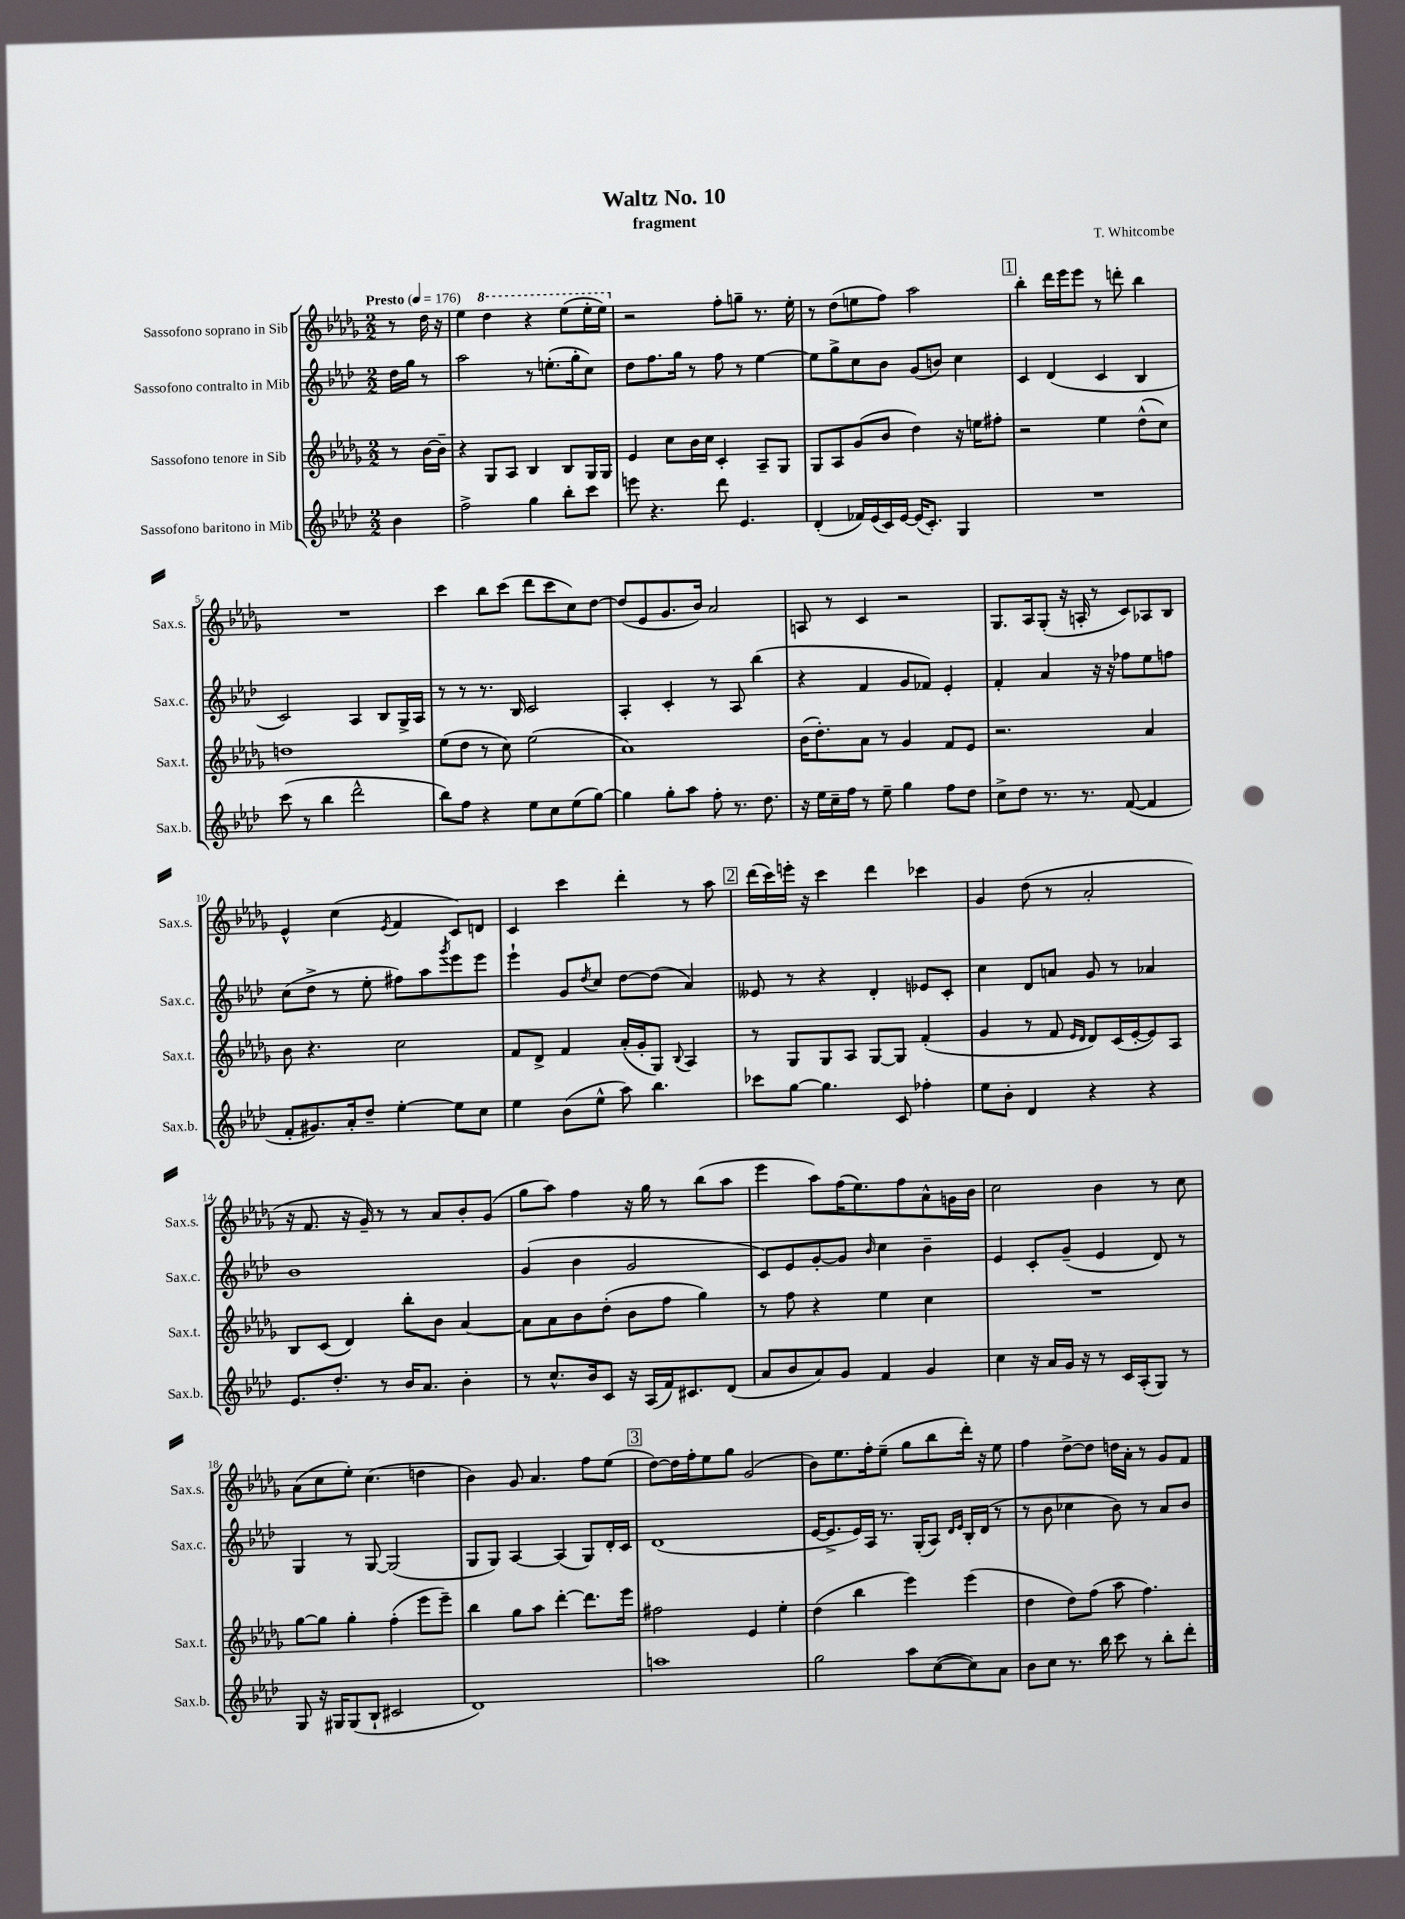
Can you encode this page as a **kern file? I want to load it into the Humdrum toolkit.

**kern	**kern	**kern	**kern
*staff4	*staff3	*staff2	*staff1
*clefG2	*clefG2	*clefG2	*clefG2
*k[b-e-a-d-]	*k[b-e-a-d-g-]	*k[b-e-a-d-]	*k[b-e-a-d-g-]
*M2/2	*M2/2	*M2/2	*M2/2
*MM176	*MM176	*MM176	*MM176
4b-	8r	16dd-	8r
.	.	16gg	.
.	[16b-	8r	16dd-
.	16b-~]	.	16r
=	=	=	=
2ff^	4r	2aa-	4ee-
.	8G-	.	4ddd-
.	8A-	.	.
4gg	4B-	8r	4r
.	.	(8.ee'	.
8bb-'	8B-	.	(8eee-
.	.	16gg'	.
8ccc	16G-	8cc)	16eee-'
.	16G-	.	16eee-)
=	=	=	=
8eee	4e-	8dd-	2r
4.r	.	8.ff	.
.	8cc	.	.
.	.	16gg	.
.	16b-	8r	.
.	16cc	.	.
8ddd-	4c'	8ff	8ff'
4.e-	.	8r	8gg~
.	8A-~	[4ee-	8.r
.	8G-	.	.
.	.	.	16ee-'
=	=	=	=
(4d-'	8G-	8ee-]	8r
.	8A-	8gg^	(8dd-
16f-)	(8g-	8cc	8ee
(16e-	.	.	.
16c)	8b-	8b-	8ff)
[16e-	.	.	.
(16e-]	4dd-)	(8g	2aa-
8.c')	.	.	.
.	.	8b)	.
4G	16r	4cc	.
.	16ee	.	.
.	8ff#'	.	.
=	=	=	=
1r	2r	4c	4bb-'
.	.	(4d-	16ddd-
.	.	.	16eee-
.	.	.	8eee-
.	4ee-	4c	8r
.	.	.	8ddd'
.	(8dd-^^	4B-	4bb-
.	8cc)	.	.
=	=	=	=
(8ccc	1dd	2c)	1r
8r	.	.	.
4bb-	.	.	.
2ddd-^^	.	4A-	.
.	.	8B-	.
.	.	16G^	.
.	.	16A-	.
=	=	=	=
8bb-)	(8ee-	8r	4ccc
8ff	8dd-	8r	.
4r	8r	8.r	8bb-
.	8cc)	.	(8ccc
.	.	16B-	.
8ee-	(2ee-	2c	8ddd-
8cc	.	.	8ccc
(8ee-	.	.	8cc)
[8gg)	.	.	[8dd-
=	=	=	=
4gg]	1a-)	4A-'	(8dd-]
.	.	.	8e-
8gg'	.	4c'	8.g-
8aa-	.	.	.
.	.	.	16b-)
8ff'	.	8r	2a-
8.r	.	8A-	.
.	.	(4bb-	.
8.dd-	.	.	.
=	=	=	=
16r	(16b-	4r	8A
16ee-	8.dd-')	.	.
16cc~	.	.	8r
16ff	.	.	.
8r	8a-	4f	4c
8ee-~	8r	.	.
4gg	4g-	8g	2r
.	.	8f-)	.
8ff	8f	4e-'	.
8dd-	8e-	.	.
=	=	=	=
8cc^	2.r	4f'	8.G-
8dd-	.	.	.
.	.	.	16A-
8.r	.	4a-	(8G-'
.	.	.	16r
8.r	.	.	16A'
.	.	16r	8r
.	.	16r	.
([8f	.	8ff-	8c)
4f]	4a-	8ee-	8A-
.	.	8ff	8B-
=	=	=	=
8f'	8b-	(8cc	4e-^^
8.g#)	4.r	8dd-^	.
.	.	8r	(4cc
16a-'	.	.	.
8dd-~	.	8ee-'	.
.	.	.	8qe-
[4ee-'	2cc	8ff#)	4f
.	.	8aa-	.
.	.	8qggg	.
8ee-]	.	8eee-	8c)
8cc	.	8eee-	8d
=	=	=	=
4ee-	8f	4eee-`	4c
.	8d-^	.	.
(8b-	4f	8g	4ccc
.	.	8qdd-	.
8ee-^^	.	8cc	.
8aa-)	(16a-'	[8dd-	4ddd-'
.	16g-'	.	.
4.bb-	8G-)	(8dd-]	.
.	8qqB-	.	.
.	4A-	4a-)	8r
.	.	.	8aa-
=	=	=	=
8ccc-	8r	8e--	(16ddd-
.	.	.	16ccc)
[8gg	8G-	8r	16eee'
.	.	.	16r
4.gg]	8G-	4r	4ccc
.	8A-	.	.
.	[8G-	4d-'	4ddd-
8c	8G-]	.	.
4ff-'	(4f'	8e-	4ccc-
.	.	8c'	.
=	=	=	=
8ee-	4g-	4cc	4g-
8b-'	.	.	.
4d-	8r	8d-	(8dd-
.	8f	8a	8r
.	16qqe-	.	.
.	16qqd-	.	.
4r	8d-)	8g	2a-'
.	(16c	8r	.
.	[16e-'	.	.
4r	8e-])	4a-	.
.	8A-	.	.
=	=	=	=
8.e-	8B-	1b-	16r
.	.	.	8.f
.	(8c	.	.
8.dd-'	.	.	.
.	4d-)	.	16r
.	.	.	16g-~)
8r	.	.	8r
16b-	8bb-'	.	8r
8.a-	.	.	.
.	8b-	.	8a-
4b-'	[4a-	.	8b-'
.	.	.	(8g-
=	=	=	=
8r	8a-]	(4g	8gg-
8.cc^^	8a-	.	8aa-)
.	8b-	4b-	4ff
16b-	.	.	.
8c	(8dd-'	.	.
16r	8b-	2g	16r
(16A-	.	.	16gg-
16f)	8ff	.	8r
8.c#	.	.	.
.	4gg-)	.	(8bb-
(8d-	.	.	8aa-
=	=	=	=
8a-	8r	8c)	4eee-
8b-	8ff	8e-	.
8a-)	4r	[8g'	8aa-)
8g	.	8g]	(16ff
.	.	.	8.ee-)
.	.	16qqb-	.
4f	4ee-	4cc	.
.	.	.	8ff
4g	4cc	4b-~	8a-^^
.	.	.	16g
.	.	.	16b-
=	=	=	=
4cc	1r	4e-	2cc
16r	.	8c'	.
16a-	.	.	.
16g	.	(8g~	.
16r	.	.	.
8r	.	4e-	4b-
16c	.	.	.
(16A-'	.	.	.
8G)	.	8d-)	8r
8r	.	8r	8cc
=	=	=	=
8G	[8gg-	4G	(8a-
16r	8gg-]	.	8cc
16G#	.	.	.
(8G#	4gg-'	8r	8ee-')
8B-`	.	[8G	(4.cc
2c#	(4ff'	(2G]	.
.	8eee-	.	4dd
.	8eee-~)	.	.
=	=	=	=
1d-)	4bb-	8G	4b-)
.	.	8G)	.
.	8gg-	[4A-	8g-
.	8aa-	.	4.a-
.	[4ddd-'	(4A-]	.
.	8.ddd-]	8G)	8ff
.	.	16d-'	(8ee-
.	16eee-	16c	.
=	=	=	=
1aa	2ff#	(1d-	[8dd-)
.	.	.	16dd-]
.	.	.	16ff'
.	.	.	8ee-
.	.	.	8gg-
.	4e-	.	(2g-
.	4ee-'	.	.
=	=	=	=
2gg	(4dd-	[16e-	8b-)
.	.	8.e-^]	.
.	.	.	8.ee-
.	4bb-	16e-)	.
.	.	16A-	16ff'
.	.	8.r	(8ee-~
8aa-	4eee-)	.	8gg-
.	.	(16G'	.
([8cc	.	8A-)	8bb-
.	.	16qqd-	.
.	.	16qqe-	.
8cc])	(4eee-	16B-'	16ddd-')
.	.	(16d-	16r
8a-	.	8r	8ee-
=	=	=	=
8b-	4dd-	8r	4ff
8cc	.	8b-	.
8.r	8dd-)	4cc-	[8dd-^
.	(8ff	.	8dd-]
16bb-	.	.	.
8ccc	8aa-	8b-)	16dd
.	.	.	16a-'
8r	4.ff)	8r	8r
8bb-'	.	8a-	8g-
8ddd-'	.	8b-	8f
==	==	==	==
*-	*-	*-	*-
